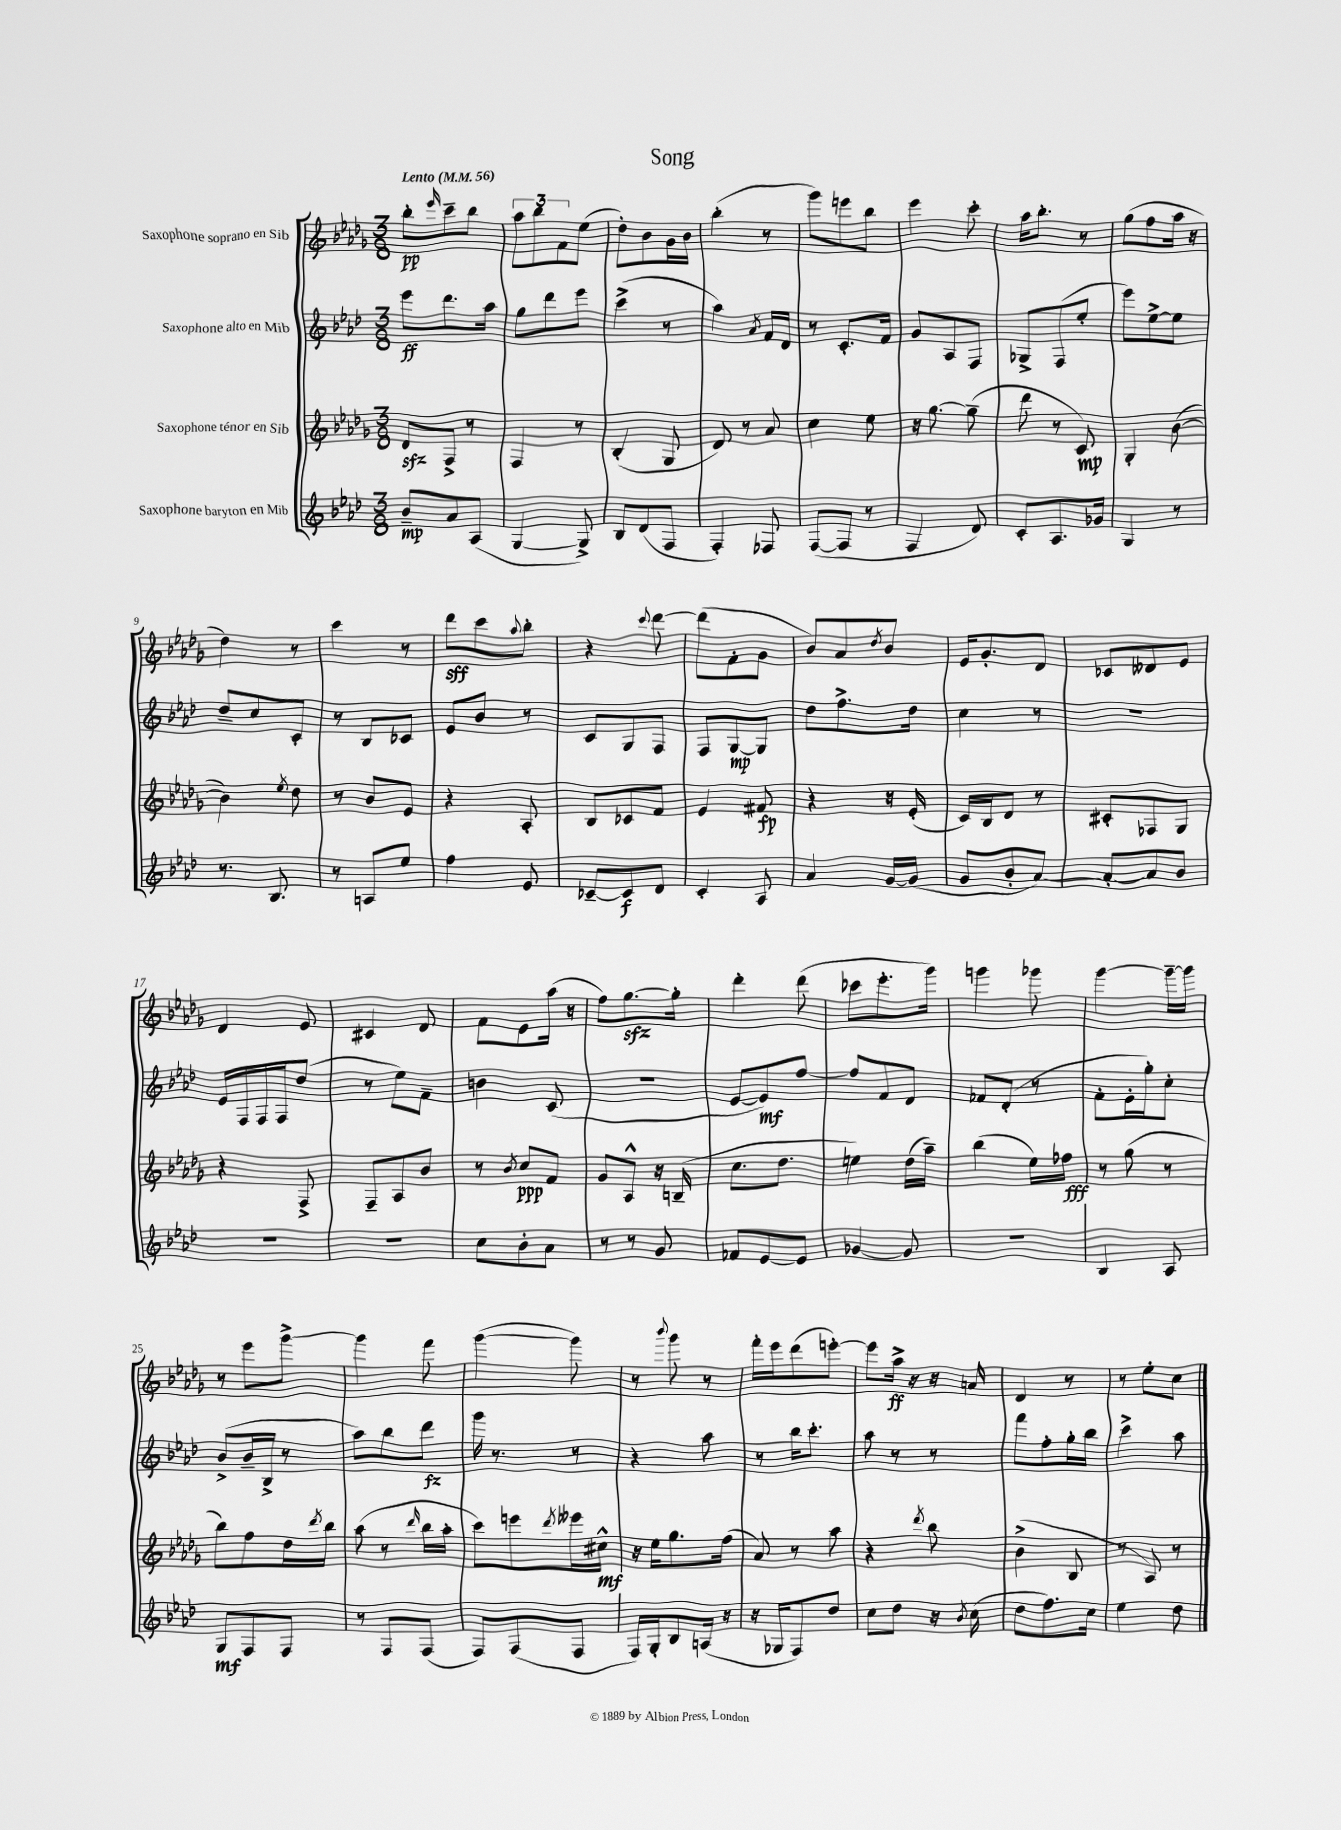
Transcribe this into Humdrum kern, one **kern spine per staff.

**kern	**kern	**kern	**kern
*staff4	*staff3	*staff2	*staff1
*clefG2	*clefG2	*clefG2	*clefG2
*k[b-e-a-d-]	*k[b-e-a-d-g-]	*k[b-e-a-d-]	*k[b-e-a-d-g-]
*M3/8	*M3/8	*M3/8	*M3/8
*MM56	*MM56	*MM56	*MM56
8b-~	8d-	8eee-	8bb-'
.	.	.	16qqeee-
8a-	8F^	8.ddd-	8ccc~
(8A-	8r	.	8bb-
.	.	16aa-	.
=	=	=	=
[4G	4F	8gg	12aa-
.	.	.	12bb-
.	.	8ddd-	.
.	.	.	12f
8G^])	8r	8eee-	(8ee-
=	=	=	=
8B-	(4B-'	(4ccc^	8dd-')
(8d-	.	.	8b-
8F	8G-	8r	16g-
.	.	.	16b-
=	=	=	=
4F')	8d-)	4aa-)	(4bb-'
.	8r	.	.
.	.	8qa-	.
8F-	8a-	16f	8r
.	.	16d-	.
=	=	=	=
([8F	4cc	8r	8ggg-)
8F]	.	8.c'	8eee
8r	8ee-	.	8bb-
.	.	16f	.
=	=	=	=
4F	16r	8g	4eee-
.	[8.gg-	.	.
.	.	8A-	.
8d-)	(8gg-~]	8F	8ccc'
=	=	=	=
8c'	8ddd-	8G-^	16aa-
.	.	.	8.bb-'
8.A-	8r	(8F	.
.	8c)	8ee-'	8r
16g-	.	.	.
=	=	=	=
4G	4G-'	8eee-)	(8gg-
.	.	[8ee-^	8ff
8r	([8b-	8ee-]	16aa-
.	.	.	16r
=	=	=	=
8.r	4b-])	8dd-~	4dd-)
.	.	8cc	.
8.B-	.	.	.
.	8qee-	.	.
.	8dd-	8c'	8r
=	=	=	=
8r	8r	8r	4ccc
8A	8b-	8B-	.
8ee-	8e-	8c-	8r
=	=	=	=
4ff	4r	8e-	8ddd-
.	.	8b-	8ccc
.	.	.	8qqaa-
8e-	8A-'	8r	8bb-'
=	=	=	=
[8c-~	8B-	8c	4r
8c-]	8c-	8G	.
.	.	.	8qqccc
8d-	8f	8F	[8ddd-
=	=	=	=
4c'	4e-	8F	(8ddd-]
.	.	[8G	8f'
8A-	8f#	8G]	8g-
=	=	=	=
4a-	4r	8dd-	8b-)
.	.	8.ff^	8a-
.	.	.	8qdd-
[16g	16r	.	8b-
(16g]	(16e-'	16dd-	.
=	=	=	=
8g	16c)	4cc	16e-
.	16B-	.	8.g-'
8b-'	8d-	.	.
[8a-)	8r	8r	8d-
=	=	=	=
8a-'_	8c#'	4.r	8c-
8a-]	8F-	.	8d--
8b-	8G-	.	8e-
=	=	=	=
4.r	4r	16e-	4d-
.	.	16F	.
.	.	16F	.
.	.	16F	.
.	8F^	(8dd-	8e-
=	=	=	=
4.r	8F~	8r	4c#
.	8A-	8ee-)	.
.	8b-	8f~	8d-
=	=	=	=
8cc	8r	4b	8f
.	8qb-	.	.
8b-'	8cc	.	8e-
8a-	8f	(8c	(16aa-
.	.	.	16r
=	=	=	=
8r	8g-	4.r	8ff)
8r	8A-^^	.	[8.gg-
8g	16r	.	.
.	(16B~	.	16gg-']
=	=	=	=
8f-	8.cc	[8e-	4ddd-'
[8e-	.	8e-])	.
.	8.dd-	.	.
8e-]	.	[8ff	(8ddd-
=	=	=	=
[4g-	4ee)	8ff]	8ccc-
.	.	8f	8.eee-'
8g-]	(16dd-	8d-	.
.	16aa-~)	.	16ggg-)
=	=	=	=
4.r	(4bb-	8f-	4ggg
.	.	(8d-'	.
.	16ee-)	8r	8ggg-
.	16ff-	.	.
=	=	=	=
4B-	8r	8f'	[4ggg-
.	(8gg-	16e-'	.
.	.	16gg')	.
8A-	8r	8cc'	16ggg-~_
.	.	.	16ggg-]
=	=	=	=
8G	8bb-)	(8b-^	8r
8F	8ff	16b-~	8eee-
.	.	16B-^	.
8F	16dd-	8r	[8ggg-^
.	8qddd-	.	.
.	16bb-	.	.
=	=	=	=
8r	(8aa-	8aa-)	4ggg-]
8F	8r	8bb-	.
.	16qqddd-	.	.
(8F	16bb-	8ddd-	8fff
.	16aa-'	.	.
=	=	=	=
8F)	8ccc)	16ggg	([4ggg-
.	.	8.r	.
(8F	8eee	.	.
.	8qddd-	.	.
8F	16eee--	8r	8ggg-])
.	16cc#^^	.	.
=	=	=	=
16F)	16r	4r	8r
16G'	16ee-	.	.
.	.	.	8qqbbb-
8B-	8.gg-	.	8ggg-
(16A	.	8aa-	8r
16r	(16ff	.	.
=	=	=	=
16r	8a-)	8r	16fff'
16G-	.	.	16eee-
8F)	8r	16bb-	(8ddd-
.	.	8.ccc'	.
8dd-	8aa-	.	[8eee')
=	=	=	=
8cc	4r	8aa-	8eee]
8dd-	.	8r	16aa-^
.	.	.	16r
.	8qddd-	.	.
16r	8bb-	8r	16r
8qb-	.	.	.
(16cc	.	.	16a
=	=	=	=
8dd-	(4b-^	8fff	4d-
8.ff)	.	8ff'	.
.	8B-	16gg'	8r
16cc	.	16bb-	.
=	=	=	=
4ee-	8r	4ccc^	8r
.	8A-)	.	8ee-'
8dd-	8r	8aa-	8cc
==	==	==	==
*-	*-	*-	*-
